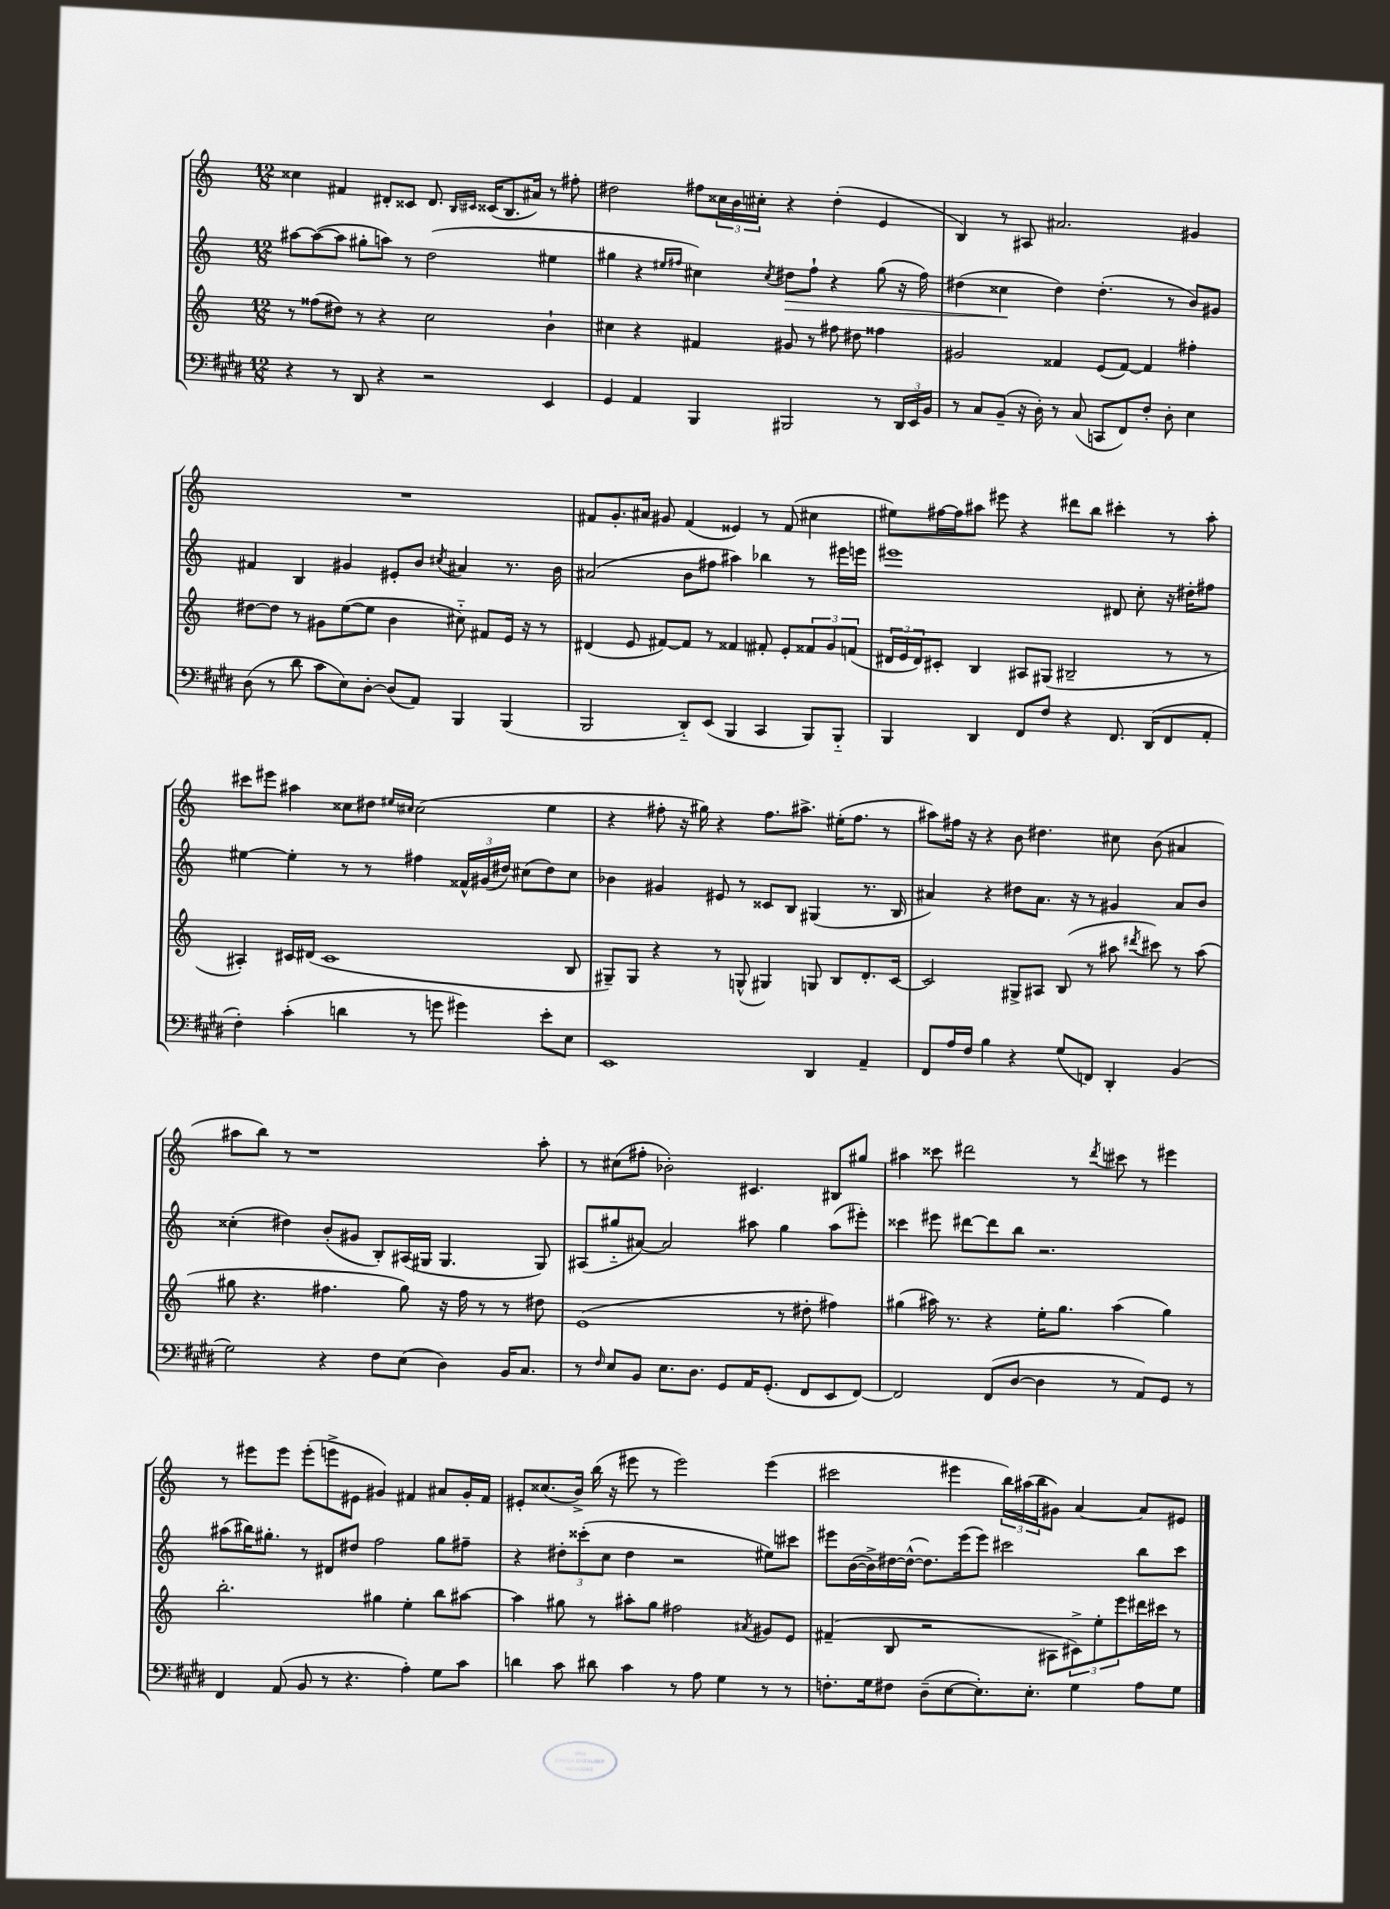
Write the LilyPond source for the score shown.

<<
\new StaffGroup <<
\new Staff = "s0" {
    \clef treble \key c \major \numericTimeSignature \time 12/8
    cisis''4 fis'4 dis'8-. cisis'8 dis'8. \grace { b16 cis'16 } cisis'16( b8. ais'16) r8 fis''8-. |
    dis''2 fis''8 \tuplet 3/2 { cisis''16 b'16 cis''16-. } r4 dis''4-.( e'4 |
    b4) r8 ais8 ais'2. gis'4 |
    R1. |
    fis'8 g'8.-. ais'16 gis'8 fis'4( eisis'4) r8 fis'8( cis''4 |
    eis''8) fis''16~ fis''16 ais''8 eis'''8 r4 dis'''8 b''8 cis'''4-. r8 ais''8-. |
    cis'''8 eis'''8 ais''4 cisis''8 dis''8 \grace { eis''16 cis''16 } cis''2( eis''4 |
    r4 fis''8-. r16 gis''16) r4 fis''8. ais''8.-> eis''16-.( fis''8. r8 |
    ais''8) fis''16 r16 r4 b'8 dis''4. cis''8 b'8( ais'4 |
    ais''8 b''8) r8 r1 ais''8-. |
    r8 cis''8( fis''8-. bes'2-.) cis'4. bis8 gis''8 |
    ais''4 cisis'''8 dis'''2 r8 \acciaccatura { dis'''8 } cis'''8 r8 eis'''4 |
    r8 eis'''8 eis'''8 eis'''8-.( e'''8-> eis'8 gis'4) fis'4 ais'8 gis'16-. fis'16 |
    eis'8-. cisis''8.( b'16->) b''16( r16 eis'''8 r8 eis'''2) eis'''4( |
    cis'''2 eis'''4 \tuplet 3/2 { b''16) ais''16( b''16 } gis'8) a'4~ a'8 eis'8 \bar "|." |
}
\new Staff = "s1" {
    \clef treble \key c \major \numericTimeSignature \time 12/8
    ais''8~ ais''8~( ais''8 gis''8-. a''8) r8 d''2( eis''4 |
    gis''4 r4 \grace { eis''16 fis''16 } cis''4) \acciaccatura { cis''8 } dis''8\> fis''8-! r4 gis''8( r16 fis''16) |
    dis''4( cisis''4\! dis''4) dis''4.-.( r8 b'8) gis'8 |
    fis'4 b4 gis'4 eis'8-. b'8 \acciaccatura { cis''8 } ais'4 r8. b'16 |
    ais'2( b'8 fis''8 ais''4) bes''4 r8 eis'''16 e'''16 |
    eis'''1 dis'8 c''8-. r16 dis''16-. fis''8 |
    eis''4~ eis''4-. r8 r8 fis''4 \tuplet 3/2 { fisis'16-^ gis'16( dis''16) } cis''8( dis''8) cis''8 |
    bes'4 gis'4 eis'8 r8 cisis'8 b8 gis4( r8. b16 |
    ais'4) r4 dis''8 ais'8. r16 r8 gis'4 ais'8 b'8 |
    cisis''4-.( dis''4) b'8-.( gis'8 b8-.) ais16( gis16 gis4. gis8) |
    ais8( gis''8-_ ais'8~) ais'2 ais''8 gis''4 ais''8( eis'''8-.) |
    cisis'''4 eis'''8 dis'''8~ dis'''8 b''8 r2. |
    ais''8( bis''16) gis''8.-. r8 dis'8 dis''8 f''2 gis''8 fis''8-- |
    r4 \tuplet 3/2 { dis''8-. cisis'''8-.( c''8 } dis''4 r2 eis''8) cis'''8 |
    eis'''8 b'16~( b'16->) dis''16~ dis''16~-^( dis''8.) eis'''16( eis'''8) cis'''2 b''8 cis'''8 \bar "|." |
}
\new Staff = "s2" {
    \clef treble \key c \major \numericTimeSignature \time 12/8
    r8 fisis''8( dis''8) r8 r4 c''2 b'4-! |
    cis''4 r4 fis'4 gis'8 r8 fis''8 dis''8 fisis''4 |
    gis'2 fisis'4 e'8( fisis'8~) fisis'4 fis''4-. |
    dis''8~ dis''8 r8 gis'8 e''8~( e''8 b'4 cis''8-_) fis'8 e'16 r16 r8 |
    dis'4( e'8 fis'8~) fis'8 r8 fisis'4 fis'8-. e'8-. \tuplet 3/2 { fisis'8 g'8 f'8( } |
    \tuplet 3/2 { dis'16 e'16 dis'16) } cis'8-. b4 ais8 gis8( bis2-- r8 r8 |
    ais4-.) cis'16 dis'16( cis'1 b8 |
    gis8--) gis8 r4 r8 g8-^( gis4) g8 b8 d'8.-. c'16~ |
    c'2 gis8-> ais8 b8( r8 ais''8 \acciaccatura { dis'''8 } cis'''8) r8 ais''8( |
    gis''8 r4. fis''4. gis''8) r16 fis''16 r8 r8 dis''8 |
    e'1( r8 dis''8-. fis''4) |
    gis''4( ais''16) r8. r4 e''16-. gis''8. ais''4( gis''4) |
    b''2.-. gis''4 e''4-. b''8 ais''8~ |
    ais''4 gis''8 r8 ais''8-. gis''8 fis''2 \acciaccatura { ais'8 } gis'8 e'8 |
    fis'4--( b8 r2 ais8 \tuplet 3/2 { cis'8->) e''8-. e'''8 } dis'''16 cis'''16 r8 \bar "|." |
}
\new Staff = "s3" {
    \clef bass \key e \major \numericTimeSignature \time 12/8
    r4 r8 dis,8 r4 r2 e,4 |
    gis,4 a,4 b,,4 bis,,2 r8 \tuplet 3/2 { dis,16 e,16 b,16 } |
    r8 cis8 b,8--( r16 dis16-.) r8 cis8( c,8 fis,8) fis8-. dis8-. e4 |
    dis8( r8 dis'8 cis'8 e8) dis8~-. dis8( a,8) b,,4 b,,4( |
    b,,2 dis,8-_) e,8( b,,4 cis,4 b,,8) b,,8-_ |
    b,,4 dis,4 fis,8 fis8 r4 fis,8. dis,16( fis,8 a,8-. |
    fis4-.) cis'4-.( d'4 r8 g'8 gis'4) e'8-. e8 |
    e,1 dis,4 a,4-- |
    fis,8 a16 fis16 b4 r4 gis8( f,8) dis,4-. b,4( |
    gis2) r4 fis8 e8( dis4) b,16 cis8. |
    r8 \grace { fis16 } e8 b,8 e8. dis8. gis,8 a,16 gis,8.-.( fis,8 e,8 fis,8~) |
    fis,2 fis,8( dis8~ dis4 r8 a,8) gis,8 r8 |
    fis,4 a,8( b,8 r8 r4. a4-.) gis8 cis'8 |
    d'4 cis'8 dis'8 cis'4 r8 a8 gis4 r8 r8 |
    f8.-. gis16 fis8 dis8--( e8~ e8.-.) e8.-. gis4 a8 gis8 \bar "|." |
}
>>
>>
\layout { \context { \Score \remove "Bar_number_engraver" } }
